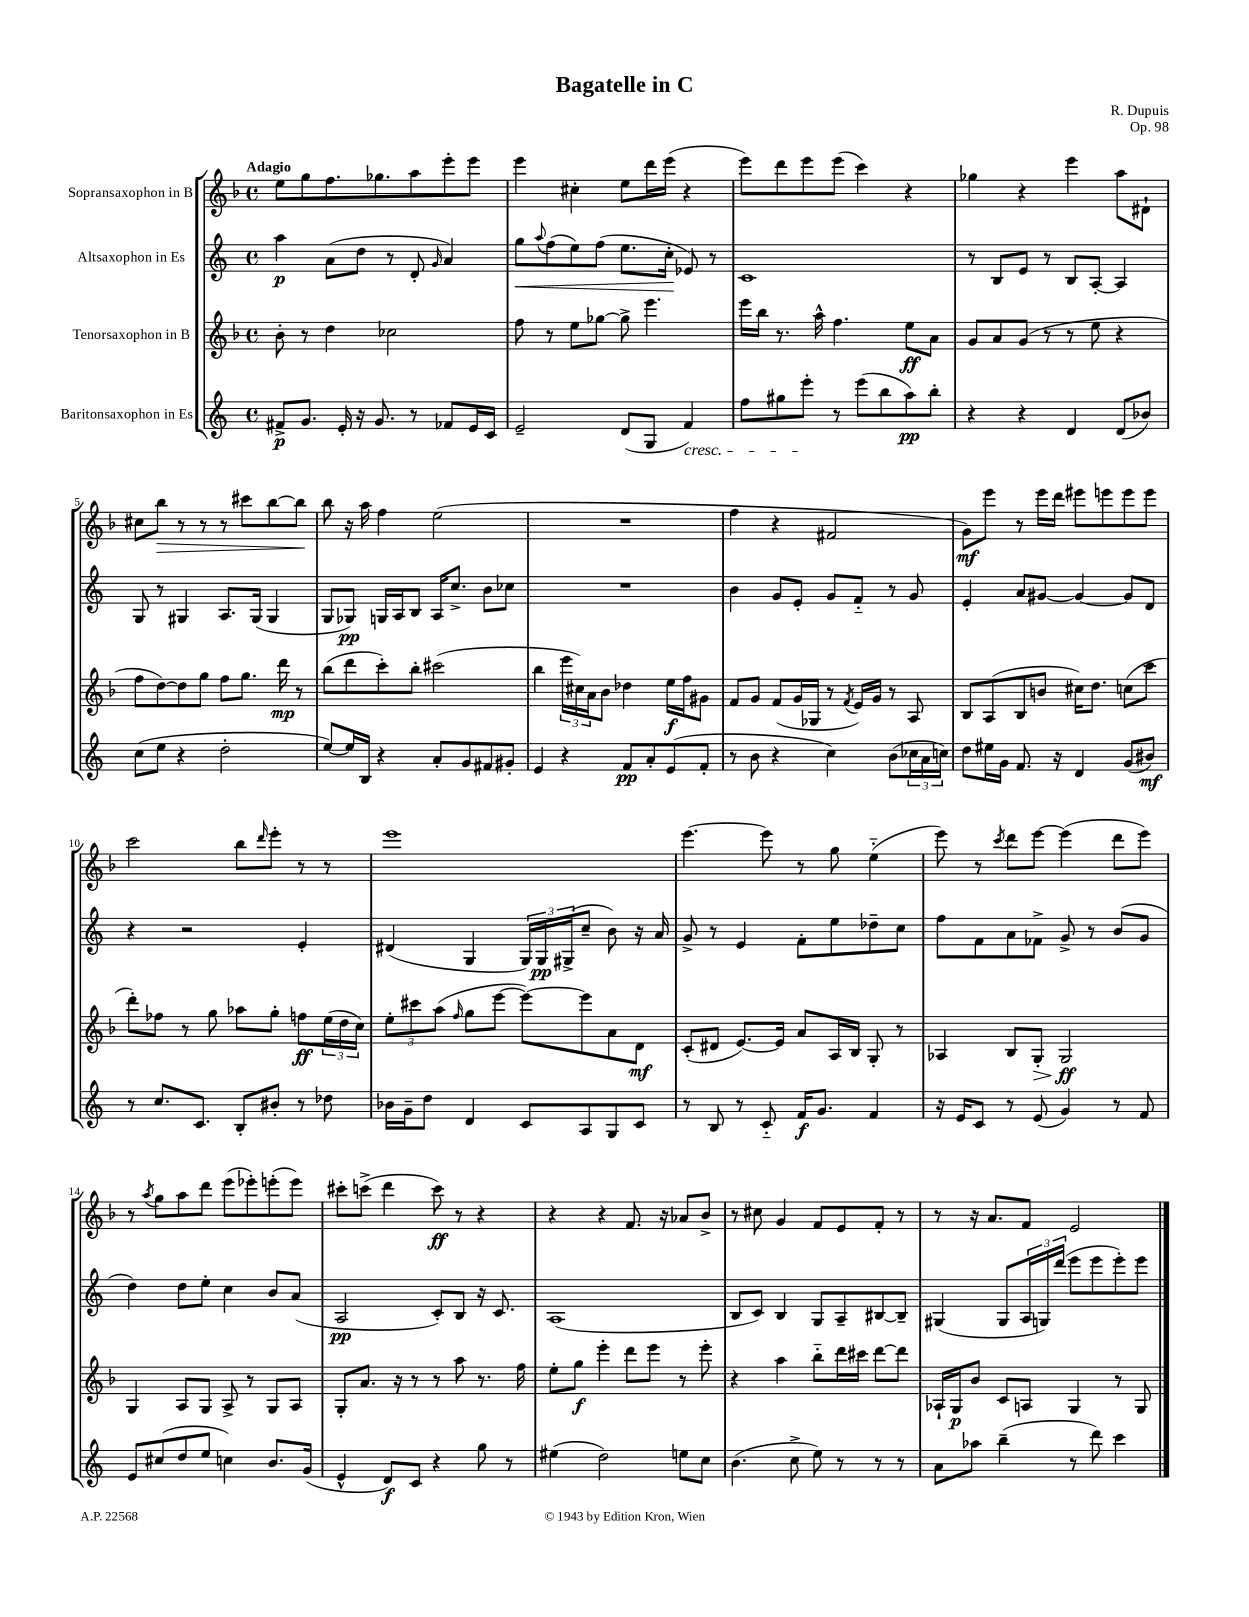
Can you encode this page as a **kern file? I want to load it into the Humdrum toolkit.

**kern	**kern	**kern	**kern
*staff4	*staff3	*staff2	*staff1
*clefG2	*clefG2	*clefG2	*clefG2
*k[]	*k[b-]	*k[]	*k[b-]
*M4/4	*M4/4	*M4/4	*M4/4
*met(c)	*met(c)	*met(c)	*met(c)
8f#^/L	8b-'\	4aa\	8ee\L
8.g/J	8r	.	8gg\
.	4dd\	(8a\L	8.ff\
16e'/	.	.	.
16r	.	8dd\J	.
8.g/	.	.	8.gg-\
.	2cc-\	8r	.
8r	.	8d'/	8aa\
.	.	16qqg/	.
8f-/L	.	4a/)	8eee'\
16e/L	.	.	8eee\J
16c/JJ	.	.	.
=	=	=	=
2e~/	8ff\	8gg\L	4eee\
.	.	8qqaa/	.
.	8r	(8ff\	.
.	8ee\L	8ee\)	4cc#'\
.	[8gg-\J	(8ff\J	.
(8d/L	8gg-^\]	8.ee\L	8ee\L
8G/J	4.eee\	.	16ddd\L
.	.	16cc'\Jk	(16eee\JJ
4f/)	.	8e-/)	4r
.	.	8r	.
=	=	=	=
8ff\L	16eee\LL	1c	8eee\L)
.	16bb-\JJ	.	.
8gg#\	8.r	.	8ddd\
8eee'\J	.	.	8eee\
.	16aa^^\	.	.
8r	4.ff\	.	(8eee\J
(8eee\L	.	.	4ccc\)
8bb\	.	.	.
8aa\)	8ee\L	.	4r
8bb'\J	8a\J	.	.
=	=	=	=
4r	8g/L	8r	4gg-\
.	8a/	8B/L	.
4r	(8g/J	8e/J	4r
.	8r	8r	.
4d/	8r	8B/L	4eee\
.	8ee\	[8A'/J	.
(8d/L	4r	4A/]	8aa\L
8b-/J)	.	.	8d#`\J
=	=	=	=
(8cc\L	8ff\L	8G/	8cc#\L
8ee\J	[8dd\)	8r	8bb-\J
4r	8dd\]	4G#/	8r
.	8gg\J	.	8r
2dd'\	8ff\L	8.A/L	8r
.	8.gg\J	.	8ccc#\L
.	.	(16G#/Jk	.
.	.	4G#/	[8bb-\
.	16ddd\	.	.
.	8r	.	8bb-\]J
=	=	=	=
[8ee/L)	(8bb-\L	8G/L	8bb-\
16ee/]L	8ddd\	8G-/J)	16r
16B/JJ	.	.	16aa\
4r	8ccc'\)	16G/LL	4ff\
.	.	16A/J	.
.	8bb-'\J	8B/J	.
8a'/L	(2ccc#\	16A/LK	(2ee\
.	.	8.cc^/J	.
8g/	.	.	.
8f#/	.	8b\L	.
8g#'/J	.	8cc-\J	.
=	=	=	=
4e/	4bb-\	1r	1r
4r	24eee\LL	.	.
.	24cc#\)	.	.
.	24a\J	.	.
.	8b-\J	.	.
8f/L	4dd-\	.	.
8a'/	.	.	.
(8e/	16ee\LL	.	.
.	16ff\J	.	.
8f'/J	8g#\J	.	.
=	=	=	=
8r	8f/L	4b\	4ff\
8b\	8g/J	.	.
4r	(8f/L	8g/L	4r
.	16g/L	8e'/J	.
.	16G-/JJ	.	.
4cc\)	8r	8g/L	2f#/
.	8qf/	.	.
.	16e/LL)	8f'~/J	.
.	16g/JJ	.	.
(8b\L	8r	8r	.
24cc-\L	8A/	8g/	.
24a\	.	.	.
24cc\JJ)	.	.	.
=	=	=	=
8dd\L	8B-/L	4e'/	8g\L)
16ee#\L	(8A/	.	8eee\J
16g\JJ	.	.	.
8.f/	8B-/	8a/L	8r
.	8b/J	[8g#/J	16eee\LL
16r	.	.	16ddd\JJ
4d/	16cc#\LK)	4g#/_	8eee#\L
.	8.dd\J	.	.
.	.	.	8eee\
(8g/L	(8cc\L	8g#/]L	8eee\
8b#/J)	8ccc\J	8d/J	8eee\J
=	=	=	=
8r	8ddd'\L)	4r	2ccc\
8.cc/L	8ff-\J	.	.
.	8r	2r	.
8.c/J	.	.	.
.	8gg\	.	.
8B'/L	8aa-\L	.	8bb-\L
.	.	.	16qqddd/
8b#'/J	8gg'\J	.	8eee'\J
8r	8ff\L	4e'/	8r
8dd-\	(24ee\L	.	8r
.	24dd\	.	.
.	24cc\JJ)	.	.
=	=	=	=
16b-\LL	12ee'\L	(4d#/	1eee
16g~\J	.	.	.
.	12ccc#\	.	.
8dd\J	.	.	.
.	(12aa\J	.	.
.	16qqff/	.	.
4d/	8gg\L	4G/	.
.	[8eee\J	.	.
8c/L	8eee\_L)	24G/LL)	.
.	.	24G/	.
.	.	(24G#^/J	.
8A/	8eee\]	8cc~/J	.
8G/	8a\	8b\)	.
8c/J	8d\J	16r	.
.	.	16a/	.
=	=	=	=
8r	(8c'/L	8g^/	[4.eee\
8B/	8d#/J	8r	.
8r	[8.e/L)	4e/	.
8c'~/	.	.	8eee\]
.	16e/]Jk	.	.
16f/LK	8a/L	8f'\L	8r
8.g/J	.	.	.
.	16A/L	8ee\	8gg\
.	16B-/JJ	.	.
4f/	8G'/	8dd-~\	(4ee'~\
.	8r	8cc\J	.
=	=	=	=
16r	4A-/	8ff\L	8eee\)
16e/LK	.	.	.
8c/J	.	8f\	8r
.	.	.	8qccc/
8r	8B-/L	8a\	8ddd\L
(8e/	8G'/J	8f-^\J	[8eee\J
4g/)	2G/	8g^/	(4eee\]
.	.	8r	.
8r	.	(8b/L	8ddd\L
8f/	.	8g/J	8eee\J)
=	=	=	=
8e/L	4G/	4dd\)	8r
.	.	.	8qaa/
(8cc#/	.	.	8gg\L
8dd/	8A/L	8dd\L	8aa\
8ee/J	8G/J	8ee'\J	8ddd\J
4cc\)	8A^/	4cc\	(8eee\L
.	8r	.	8eee-'\)
8.b/L	8G/L	8b/L	(8eee'\
.	8A/J	(8a/J	8eee\J)
(16g/Jk	.	.	.
=	=	=	=
4e^^/	8G'/L	2A/	8ccc#'\L
.	8.a/J	.	(8ccc^\J
8d/L)	.	.	4ddd\
.	16r	.	.
8c/J	8r	.	.
4r	8r	8c'/L)	8ccc\)
.	8aa\	8B/J	8r
8gg\	8.r	16r	4r
.	.	8.c/	.
8r	.	.	.
.	16ff\	.	.
=	=	=	=
(4ee#\	8ee'\L	(1A	4r
.	8gg\J	.	.
2dd\)	4eee'\	.	4r
.	8ddd\L	.	8.f/
.	8eee\J	.	.
.	.	.	16r
8ee\L	8r	.	8a-/L
8cc\J	8eee'\	.	8b-^/J
=	=	=	=
(4.b\	4r	8B/L	8r
.	.	8c/J)	8cc#\
.	4aa\	4B/	4g/
8cc^\	.	.	.
8ee\)	8bb-'~\L	8G/L	8f/L
8r	16ddd\L	8A~/	8e/
.	16ccc#\JJ	.	.
8r	[8ddd\L	[8B#/	8f'/J
8r	8ddd\]J	8B#~/]J	8r
=	=	=	=
8a\L	16A-`/LL	(4G#/	8r
.	16G/J	.	.
8aa-\J	8b-/J	.	16r
.	.	.	8.a/L
(4bb~\	8c/L	8G#/L	.
.	8A/J	24A/L	8f/J
.	.	24G/)	.
.	.	(24ddd/JJ	.
8r	4G/	8eee\L	2e/
8ddd\)	.	8eee\	.
4ccc\	8r	8eee'\)	.
.	8G/	8eee\J	.
==	==	==	==
*-	*-	*-	*-
